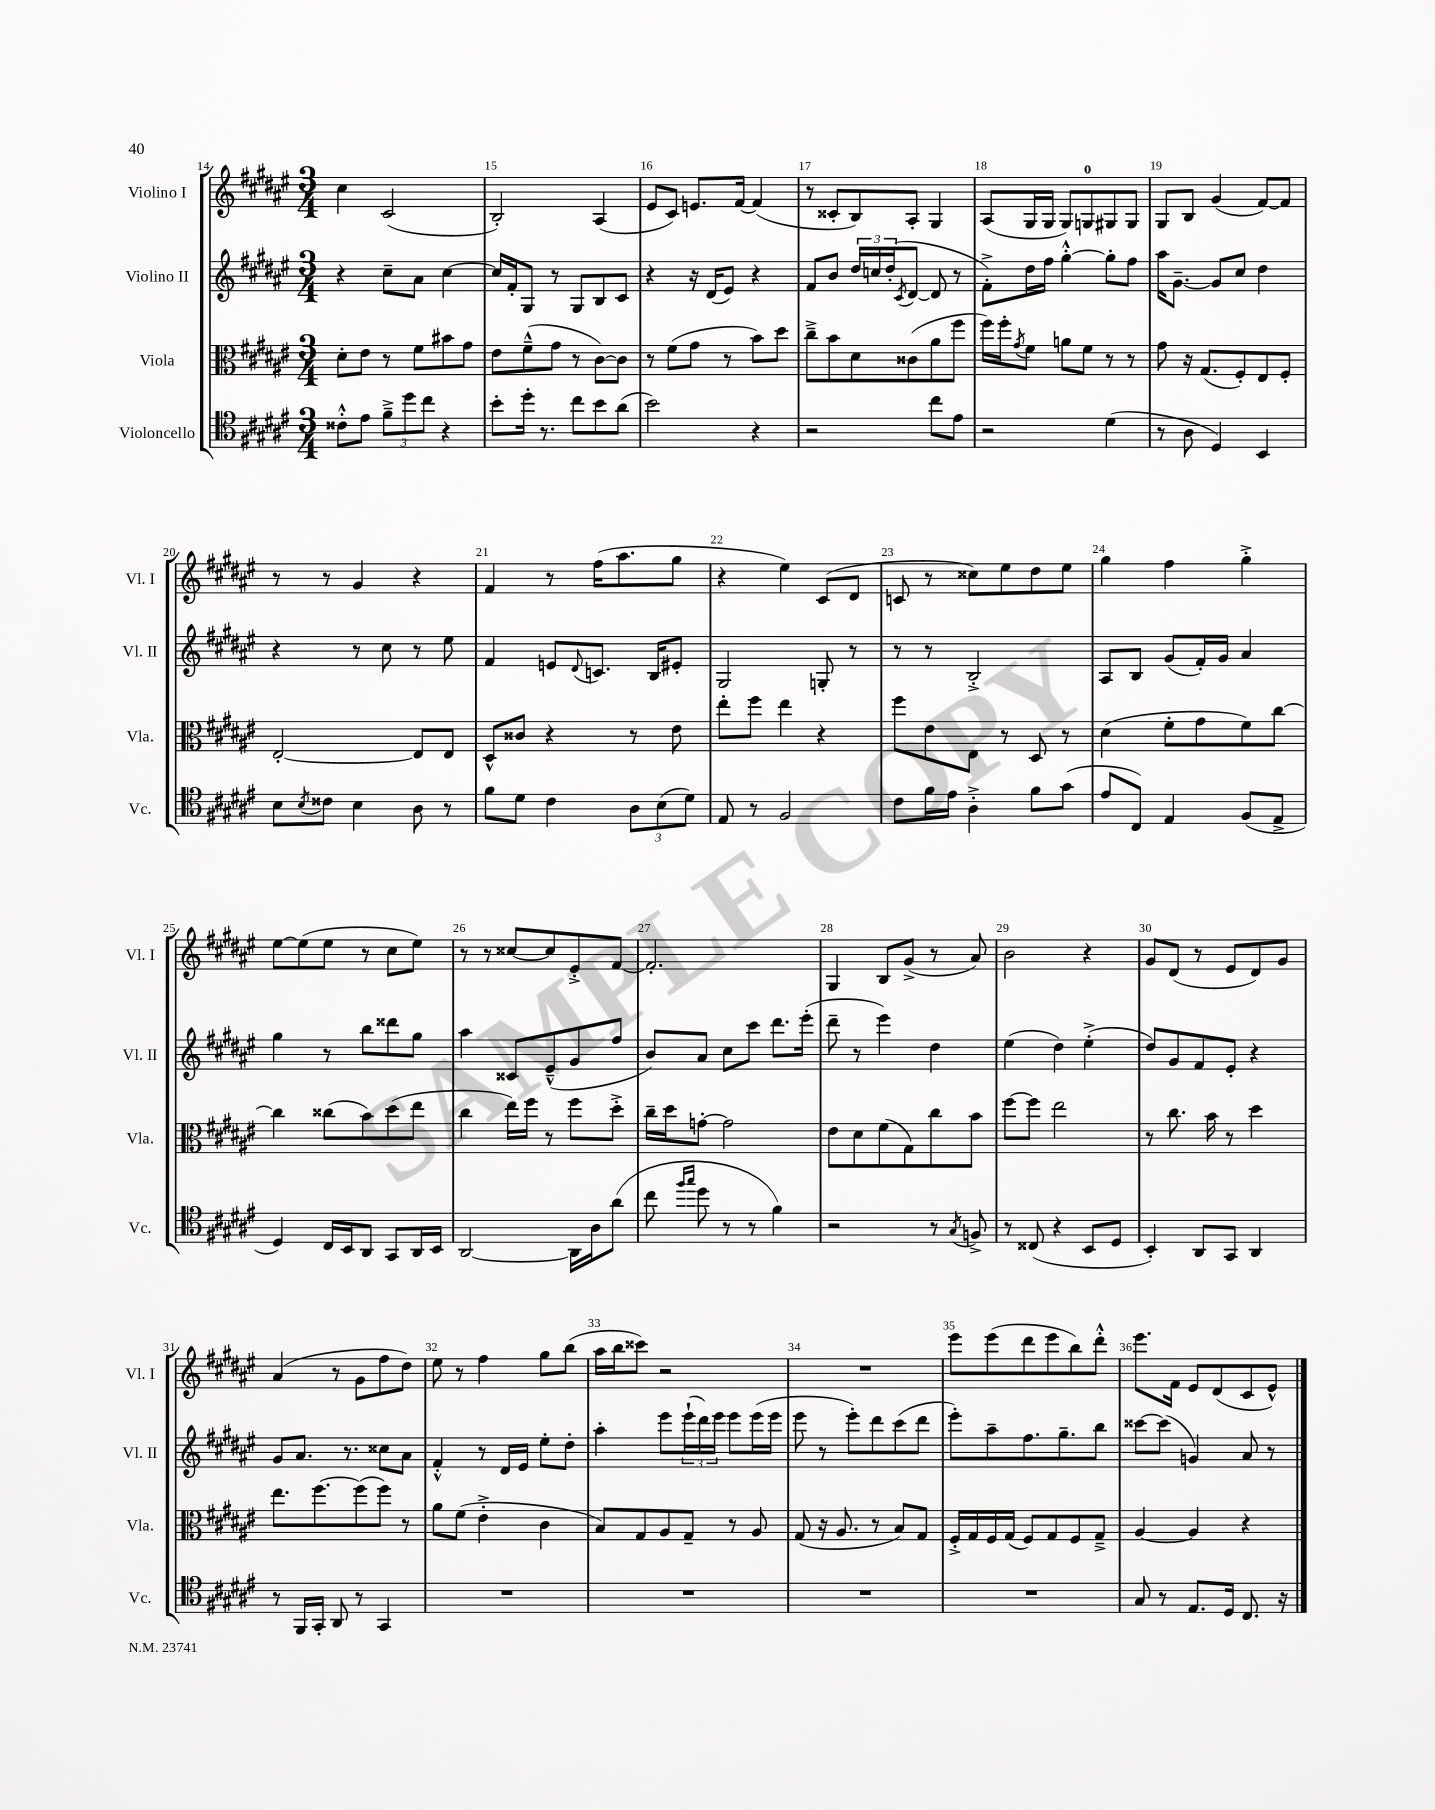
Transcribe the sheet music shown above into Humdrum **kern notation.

**kern	**kern	**kern	**kern
*staff4	*staff3	*staff2	*staff1
*clefC4	*clefC3	*clefG2	*clefG2
*k[f#c#g#d#a#e#]	*k[f#c#g#d#a#e#]	*k[f#c#g#d#a#e#]	*k[f#c#g#d#a#e#]
*M3/4	*M3/4	*M3/4	*M3/4
8c##'^^	8d#'	4r	4cc#
8e#	8e#	.	.
12f#~^	8r	8cc#~	(2c#
12dd#	.	.	.
.	8f#	8a#	.
12cc#	.	.	.
4r	8b#	[4cc#	.
.	8g#	.	.
=	=	=	=
8b'	8e#	16cc#]	2B')
.	.	16f#'	.
16dd#'	(8f#~^^	8G#	.
8.r	.	.	.
.	8g#	8r	.
8cc#	8r	8G#	.
8b	[8c#)	8B	(4A#
(8a#	8c#]	8c#	.
=	=	=	=
2b)	8r	4r	8e#
.	(8f#	.	8c#)
.	8g#	16r	8.e
.	.	(16d#	.
.	8r	8e#)	.
.	.	.	[16f#
4r	8b)	4r	(4f#]
.	8dd#	.	.
=	=	=	=
2r	8cc#~^	8f#	8r
.	8b	8b	8c##'
.	8d#	24dd#	8B)
.	.	24cc	.
.	.	(24dd#'	.
.	.	8qc#	.
.	(8c##	[8d#	8A#'
8cc#	8a#	8d#]	4G#
8e#	8ff#	8r	.
=	=	=	=
2r	16ff#)	8f#'^)	(8A#
.	16ff#'	.	.
.	8qg#	.	.
.	8f#	16dd#	16G#
.	.	16ff#	16G#
.	8a	[4gg#'^^	8G#)
.	8f#	.	8G
(4d#	8r	8gg#']	8G#
.	8r	8ff#	8G#
=	=	=	=
8r	8g#	16aa#	8G#
.	.	[8.g#~	.
8A#	16r	.	8B
.	(8.G#	.	.
4D#)	.	8g#]	(4g#
.	8F#')	8cc#	.
4BB	8E#	4dd#	[8f#)
.	8F#'	.	8f#]
=	=	=	=
8B	[2E#'	4r	8r
8qB	.	.	.
8c##	.	.	8r
4B	.	8r	4g#
.	.	8cc#	.
8A#	8E#]	8r	4r
8r	8E#	8ee#	.
=	=	=	=
8f#	8D#^^	4f#	4f#
8d#	8c##	.	.
4c#	4r	8e	8r
.	.	8qqd#	.
.	.	8.c	(16ff#
.	.	.	8.aa#
12A#	8r	.	.
.	.	16B	.
(12B	.	.	.
.	8e#	8e#'	8gg#
12d#)	.	.	.
=	=	=	=
8E#	8ee#'	2G#	4r
8r	8ff#	.	.
2F#	4ee#	.	4ee#)
.	4r	8G'	(8c#
.	.	8r	8d#
=	=	=	=
8c#	8ff#	8r	8c
16f#	8e#	8r	8r
16e#	.	.	.
4A#'^	8E#	2B'^	8cc##)
.	8r	.	8ee#
8f#	8D#	.	8dd#
(8g#	8r	.	8ee#
=	=	=	=
8e#	(4d#	8A#	4gg#
8C#)	.	8B	.
4E#	8f#'	(8g#	4ff#
.	8g#	16f#')	.
.	.	16g#	.
(8F#	8f#)	4a#	4gg#'^
8E#^	[8cc#	.	.
=	=	=	=
4D#)	4cc#]	4gg#	[8ee#
.	.	.	(8ee#]
16C#	(8cc##	8r	8ee#
16BB	.	.	.
8AA#	8b)	8bb	8r
8GG#	(8dd#	8ddd##	8cc#
16AA#	8ee#	8gg#	8ee#)
16BB	.	.	.
=	=	=	=
[2AA#	4cc#	4aa#	8r
.	.	.	8r
.	16ee#)	8c##	[8cc##
.	16ff#	.	.
.	8r	(8e#~^^	8cc##]
16AA#]	8ff#	8g#	8e#'^
16A#	.	.	.
(8a#	8dd#'^	8ff#	[8f#
=	=	=	=
8cc#	16cc#~	8b)	2.f#']
.	16dd#	.	.
16qqff#	.	.	.
16qqgg#	.	.	.
8dd#	[8g'	8a#	.
8r	2g]	8cc#	.
8r	.	8ccc#	.
4f#)	.	8.ddd#	.
.	.	(16eee#'	.
=	=	=	=
2r	8e#	8ddd#~	4G#
.	8d#	8r	.
.	(8f#	4eee#)	8B
.	8G#)	.	(8g#^
8r	8cc#	4dd#	8r
8qG#	.	.	.
8F^	8b	.	8a#)
=	=	=	=
8r	[8ff#	(4ee#	2b
(8C##	8ff#]	.	.
4r	2ee#	4dd#)	.
8BB	.	(4ee#'^	4r
8D#	.	.	.
=	=	=	=
4BB')	8r	8dd#)	8g#
.	8.cc#	8g#	(8d#
8AA#	.	8f#	8r
.	16b	.	.
8GG#	8r	8e#'	8e#
4AA#	4dd#	4r	8d#)
.	.	.	8g#
=	=	=	=
8r	8.ee#	8g#	(4a#
16FF#	.	8.a#	.
16GG#'	[8.ff#	.	.
8AA#	.	.	8r
.	.	8.r	.
8r	(8ff#]	.	8g#
4GG#	8ff#)	8cc##	8ff#
.	8r	8a#	8dd#)
=	=	=	=
2.r	8a#	4f#'^^	8ee#
.	(8f#	.	8r
.	4e#'^	8r	4ff#
.	.	16d#	.
.	.	16e#	.
.	4c#	8ee#'	8gg#
.	.	8dd#'	(8bb
=	=	=	=
2.r	8B)	4aa#'	16aa#
.	.	.	16bb
.	8G#	.	8ccc##)
.	8A#	8eee#	2r
.	8G#~	(24eee#`	.
.	.	24ddd#)	.
.	.	24eee#	.
.	8r	8eee#	.
.	8A#	(16eee#	.
.	.	16eee#	.
=	=	=	=
2.r	(8G#	8eee#	2.r
.	16r	8r	.
.	8.A#	.	.
.	.	8eee#')	.
.	8r	8ddd#	.
.	8B)	(8ccc#	.
.	8G#	8ddd#	.
=	=	=	=
2.r	16F#'^	8eee#')	8eee#
.	16G#	.	.
.	16F#	8aa#~	(8eee#
.	(16G#	.	.
.	8F#)	8.ff#	8ddd#
.	8G#	.	8eee#
.	.	8.gg#~	.
.	8F#	.	8bb)
.	8G#~^	8bb	8ddd#'^^
=	=	=	=
8G#	[4A#	[8ccc##	8.eee#
8r	.	(8ccc##]	.
.	.	.	16f#
8.E#	4A#]	4g)	8e#
.	.	.	(8d#
16D#	.	.	.
8.C#	4r	8a#	8c#
.	.	8r	8e#^^)
16r	.	.	.
==	==	==	==
*-	*-	*-	*-
